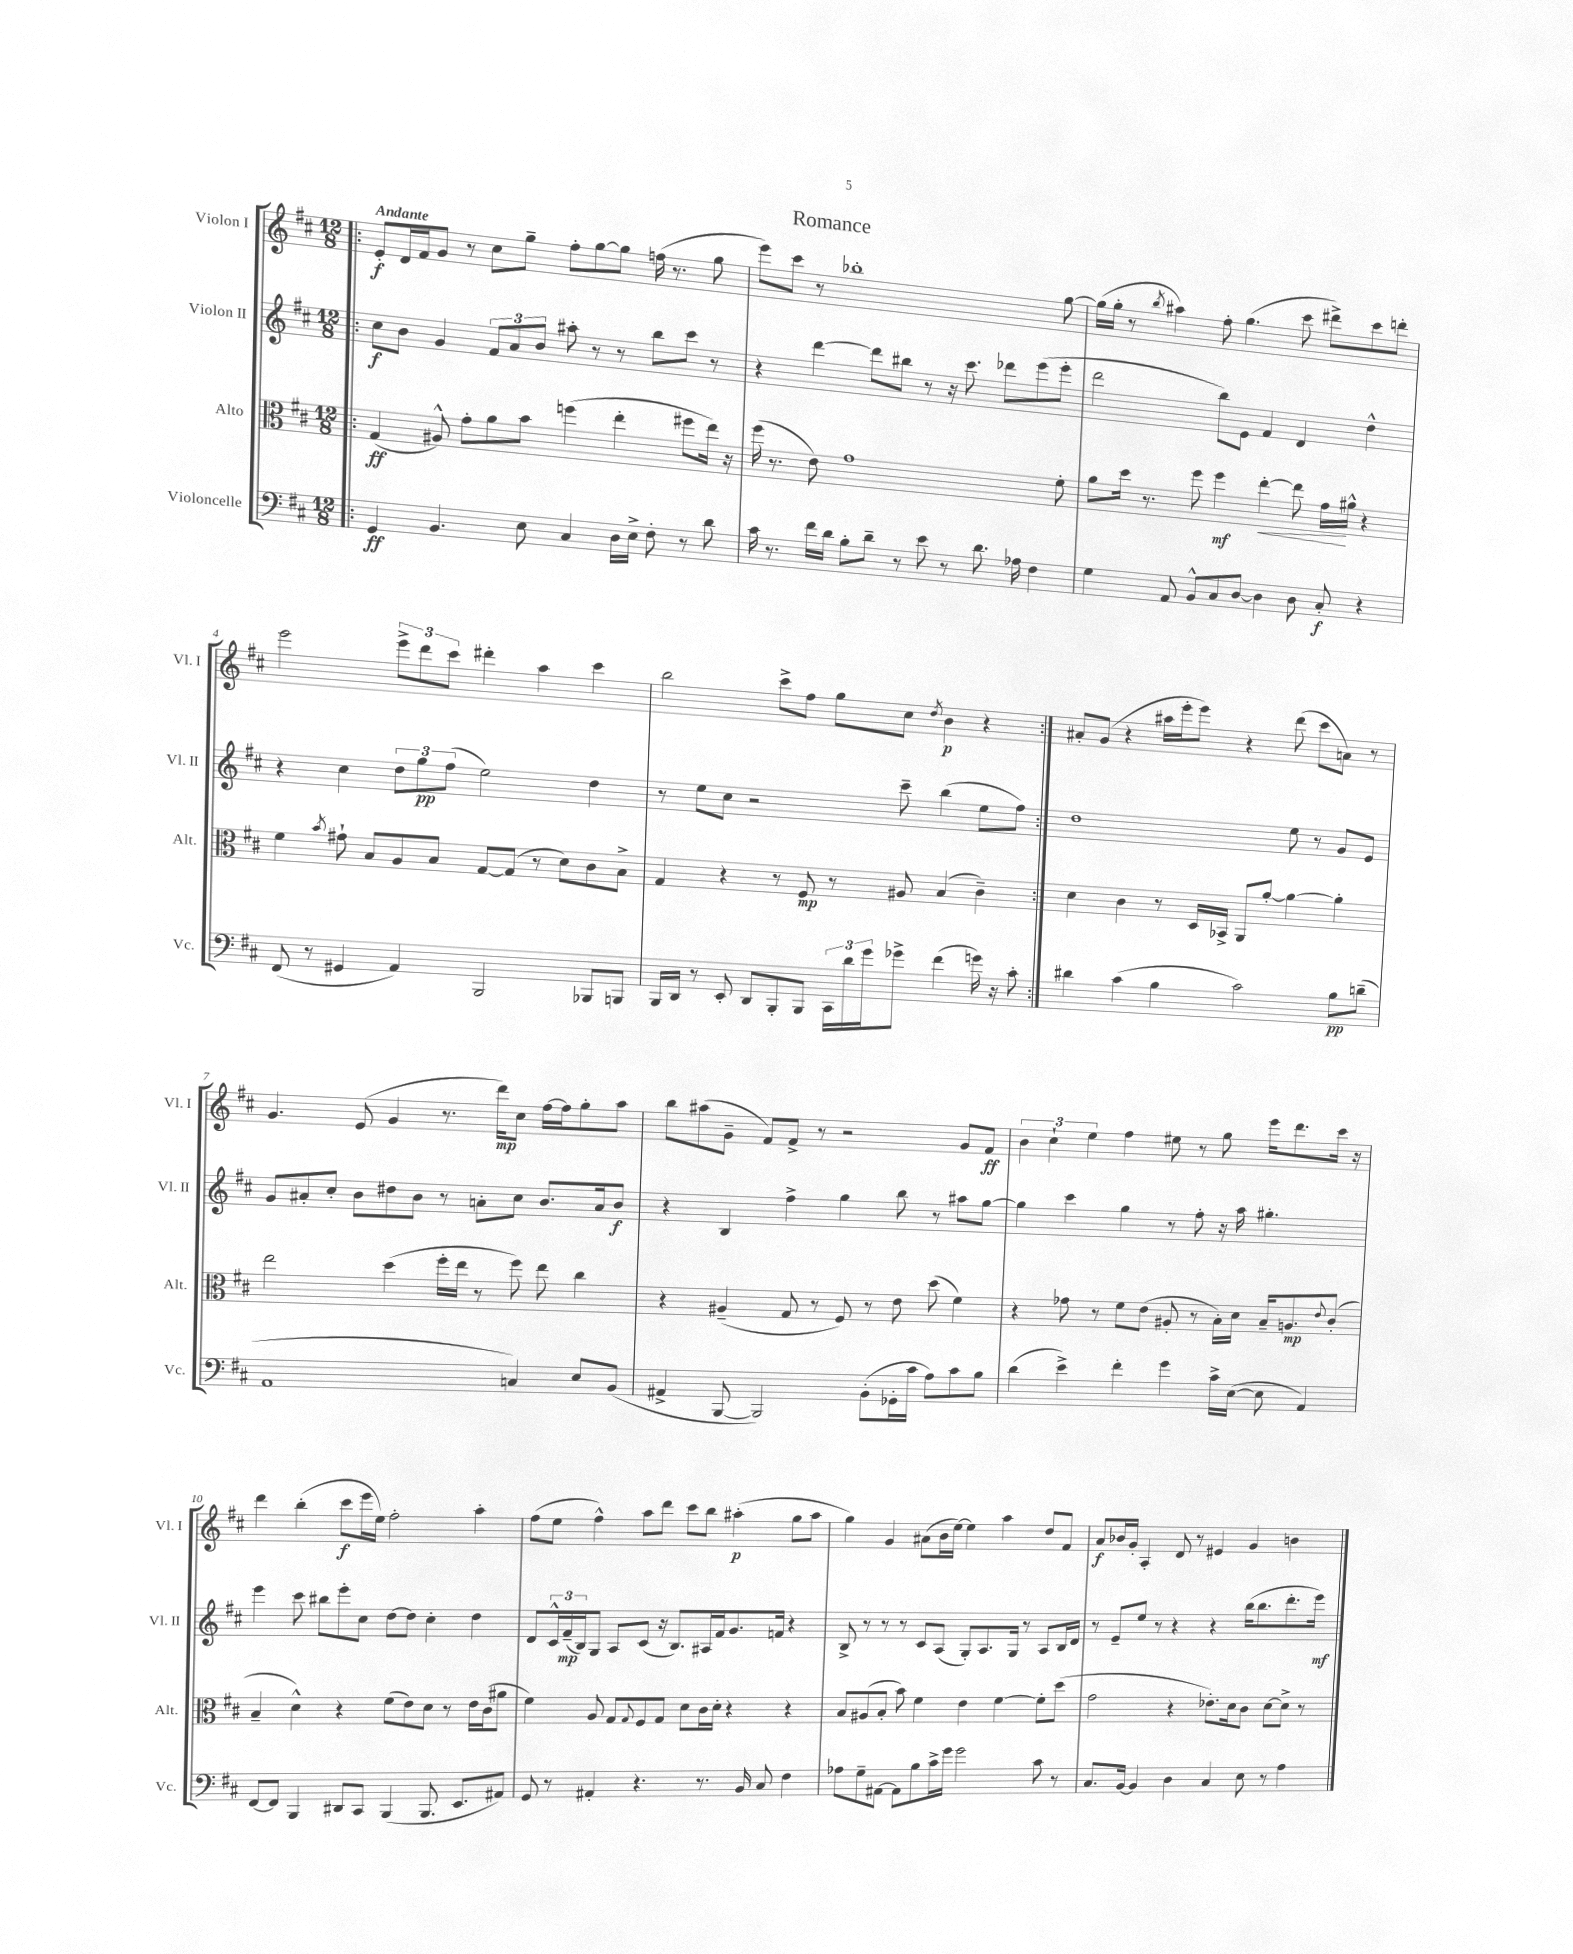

**kern	**kern	**kern	**kern
*staff4	*staff3	*staff2	*staff1
*clefF4	*clefC3	*clefG2	*clefG2
*k[f#c#]	*k[f#c#]	*k[f#c#]	*k[f#c#]
*M12/8	*M12/8	*M12/8	*M12/8
=!|:	=!|:	=!|:	=!|:
4GG	(4G	8cc#	8e'
.	.	8b	16d
.	.	.	16f#
4.BB	8A#^^)	4g	8g
.	8g'	.	8r
.	8a	12f#	8cc#
.	.	12a	.
8E	8b	.	8gg~
.	.	12b	.
4C#	(4ff	8aa#'	8ff#'
.	.	8r	[8gg
16D	4ee'	8r	8gg]
16E^	.	.	.
8F#'	.	8bb	(16ff
.	.	.	8.r
8r	8ff#	8ccc#	.
8d	16ee)	8r	8gg
.	16r	.	.
=	=	=	=
16c#	(16ff#	4r	8eee)
8.r	8.r	.	.
.	.	.	8ccc#
16f#	8e)	[4ddd	8r
16d	.	.	.
8B'	1g	.	1bb-'
8d~	.	8ddd]	.
8r	.	8bb#	.
8e	.	8r	.
8r	.	16r	.
.	.	8.ccc#	.
8.d	.	.	.
.	.	8ddd-	.
16A-	.	.	.
4F#	.	(8eee	.
.	8f#'	8eee'	[8gg
=	=	=	=
4G	8a	2ddd	(16gg]
.	.	.	16gg'
.	16dd	.	8r
.	8.r	.	.
.	.	.	8qbb
8AA	.	.	4aa#)
8BB^^	8ff#	.	.
8C#	4ff#	8bb)	8ff#'
[8D	.	8e	(4.gg
4D]	[4ee'	4f#	.
8D	8ee]	4d	8ccc#
8C#'	16g	.	8ddd#^)
.	16a#^^	.	.
4r	4r	4dd^^	8ccc#
.	.	.	8ddd'
=	=	=	=
(8FF#	4f#	4r	2eee
8r	.	.	.
.	8qb	.	.
4GG#	8g#`	4cc#	.
.	8B	.	.
4AA)	8A	12dd	12eee^
.	.	12gg	12ddd
.	8B	.	.
.	.	(12ff#	12ccc#
2BBB	[8G	2ee)	4ddd#'
.	(8G]	.	.
.	8r	.	4aa
.	8d)	.	.
8BBB-	8c#	4dd	4ccc#
8BBB	8B^	.	.
=	=	=	=
16BBB	4G	8r	2bb
16DD	.	.	.
8r	.	8ee	.
8EE'	4r	8cc#	.
8DD	.	2r	.
8BBB'	8r	.	8ccc#^
8BBB	8F#	.	8ff#
24CC#	8r	.	8gg
24d	.	.	.
24g	.	.	.
8g-^	8A#	8ccc#~	8cc#
.	.	.	8qdd
(4f#	(4B	(4bb	4b
16g)	4c#~)	8ee	4r
16r	.	.	.
8c#'	.	8ff#)	.
=:|!	=:|!	=:|!	=:|!
4d#	4d	1dd	8a#'
.	.	.	(8g
(4c#	4c#	.	4r
4B	8r	.	16aa#
.	.	.	16eee'
.	16D	.	8eee)
.	16BB-^	.	.
2c#)	8AA	.	4r
.	[8a'	.	.
.	4a_	8ee	(8ddd
.	.	8r	8ccc#
8B	4a']	8g	8a)
(8d~	.	8e	8r
=	=	=	=
1AA	2ee	8g	4.g
.	.	8a#'	.
.	.	8cc#'	.
.	.	8b	(8e
.	(4dd	8dd#	4g
.	.	8b	.
.	16ff#'	8r	8.r
.	16ee	.	.
.	8r	8a'	.
.	.	.	16ddd)
4C)	8ff#)	8cc#	8cc#
.	8ee	8.b	[16ff#
.	.	.	16ff#]
8E	4cc#	.	8gg'
.	.	16a	.
(8BB	.	8b	8aa
=	=	=	=
4AA#^	4r	4r	8bb
.	.	.	(8aa#
[8BBB	(4A#~	4B	8g~
2BBB])	.	.	8f#)
.	8G	4ff#^	8f#^
.	8r	.	8r
.	8F#)	4gg	2r
(8BB'	8r	.	.
16GG-'	8e	8bb	.
16c#	.	.	.
8A)	(8dd	8r	.
8c#	4f#)	8aa#	8g
8B	.	[8gg	8f#
=	=	=	=
(4d	4r	4gg]	6b
.	.	.	6cc#`
4e^)	8g-	4ccc#	.
.	.	.	6ee
.	8r	.	.
4f#'	8f#	4gg	4ff#
.	(8e	.	.
4g	8A#'	8r	8ee#
.	8r	8ff#'	8r
16c#^	16B')	16r	8gg
([16E	16d	16aa	.
8E]	16B~	4.gg#'	16eee
.	8.A	.	8.ddd
4AA)	.	.	.
.	8qqe	.	.
.	(8c#'	.	16ccc#
.	.	.	16r
=	=	=	=
[8FF#	4B~	4eee	4ddd
8FF#]	.	.	.
4BBB	4d^^)	8ccc#	(4bb'
.	.	8bb#	.
8DD#	4r	8eee'	8ccc#
8CC#	.	8cc#	16eee
.	.	.	16ee)
(4BBB	(8f#	[8dd	2ff#'
.	8e)	8dd]	.
8.BBB	8d	4cc#'	.
.	8r	.	.
8.EE	.	.	.
.	16e	4dd	4aa'
.	(16c#	.	.
8AA#)	8a#	.	.
=	=	=	=
8GG	4f#)	8d	(8ff#
8r	.	24c#^^	8ee
.	.	(24f#~	.
.	.	24B)	.
4AA#'	8A	8G	4ff#^^)
.	8G	8A	.
.	8qqG	.	.
4.r	8F#	(8c#	8aa
.	8G	16r	8ddd
.	.	8.B)	.
.	8d	.	8ccc#
8.r	16c#	16A#	8bb
.	16d'	16f#	.
.	4r	8.g	(4aa#'
16BB	.	.	.
8C#	.	.	.
.	.	16f	.
4F#	4r	4r	8gg
.	.	.	8aa#
=	=	=	=
8A-	8B	8B^	4gg)
8G~	(8A#	8r	.
[8AA#	8B'	8r	4g
8AA#]	8b)	8r	.
8B	4f#	8c#	(8a#
16c#^	.	(8A	16b
16g	.	.	[16ee)
2g	4e	8G')	4ee]
.	.	8.A	.
.	[4f#	.	4aa
.	.	16G	.
.	.	8r	.
8c#	8f#']	8A	8dd
8r	(8dd	16B	8f#
.	.	16d	.
=	=	=	=
8.C#	2g	8r	8a
.	.	8e~	16b-
[16BB	.	.	16g'
4BB]	.	8ee	4A'
.	.	8r	.
4D	4r	4r	8d
.	.	.	8r
4C#	8.e-')	4r	4e#
.	16d	.	.
8E	8c#	(16bb	4g
.	.	8.bb	.
8r	[8d	.	.
4A	8d^]	8.ddd'	4b
.	8r	.	.
.	.	16eee)	.
==	==	==	==
*-	*-	*-	*-
